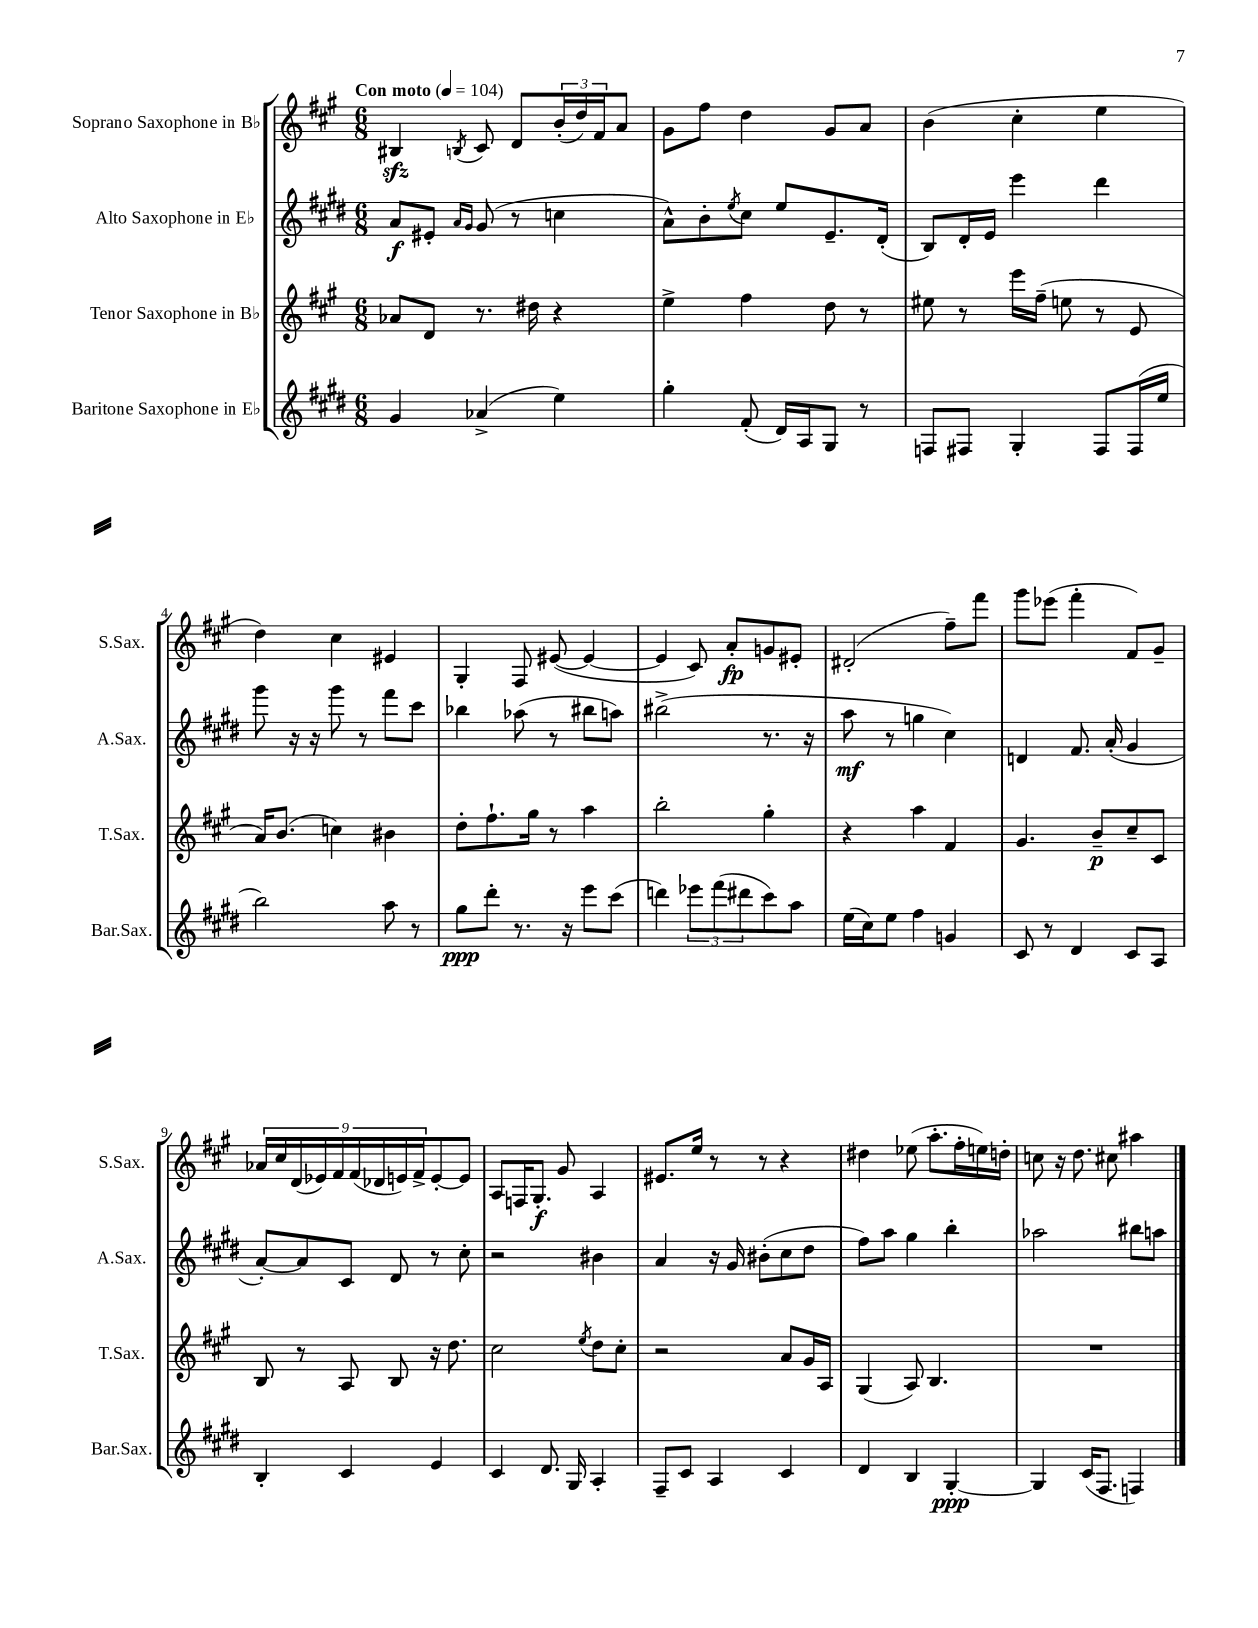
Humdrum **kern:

**kern	**kern	**kern	**kern
*staff4	*staff3	*staff2	*staff1
*clefG2	*clefG2	*clefG2	*clefG2
*k[f#c#g#d#]	*k[f#c#g#]	*k[f#c#g#d#]	*k[f#c#g#]
*M6/8	*M6/8	*M6/8	*M6/8
*MM104	*MM104	*MM104	*MM104
4g#/	8a-/L	8a/L	4B#/
.	8d/J	8e#'/J	.
.	.	16qqa/LL	.
.	.	16qqg#/JJ	8qB/
(4a-^/	8.r	(8g#/	8c#/
.	.	8r	8d/L
.	16dd#\	.	.
4ee\)	4r	4cc\	(24b'/L
.	.	.	24dd/)
.	.	.	24f#/J
.	.	.	8a/J
=	=	=	=
4gg#'\	4ee^\	8a^^\L)	8g#\L
.	.	8b'\	8ff#\J
.	.	8qee/	.
(8f#'/	4ff#\	8cc#\J	4dd\
16d#/LL)	.	8ee/L	.
16A/J	.	.	.
8G#/J	8dd\	8.e~/	8g#/L
8r	8r	.	8a/J
.	.	(16d#'/Jk	.
=	=	=	=
8F/L	8ee#\	8B/L)	(4b\
8F#/J	8r	16d#'/L	.
.	.	16e/JJ	.
4G#'/	16eee\LL	4eee\	4cc#'\
.	(16ff#~\JJ	.	.
.	8ee\	.	.
8F#/L	8r	4ddd#\	4ee\
(16F#/L	8e/	.	.
16ee/JJ	.	.	.
=	=	=	=
2bb\)	16a/LK)	8ggg#\	4dd\)
.	(8.b/J	.	.
.	.	16r	.
.	.	16r	.
.	4cc\)	8ggg#\	4cc#\
.	.	8r	.
8aa\	4b#\	8fff#\L	4e#/
8r	.	8ccc#\J	.
=	=	=	=
8gg#\L	8dd'\L	4bb-\	4G#'/
8ddd#'\J	8.ff#`\	.	.
8.r	.	(8aa-\	8F#/
.	16gg#\Jk	.	.
.	8r	8r	([8e#/
16r	.	.	.
8eee\L	4aa\	8bb#\L	4e#/_
(8ccc#\J	.	8aa\J)	.
=	=	=	=
4ddd\)	2bb'\	(2bb#^\	4e#/]
12eee-\L	.	.	8c#/)
(12fff#\	.	.	.
.	.	.	8a'/L
12ddd#\	.	.	.
8ccc#\)	4gg#'\	8.r	8g/
8aa\J	.	.	8e#'/J
.	.	16r	.
=	=	=	=
(16ee\LL	4r	8aa\	(2d#'/
16cc#\J)	.	.	.
8ee\J	.	8r	.
4ff#\	4aa\	4gg\	.
4g/	4f#/	4cc#\)	8ff#~\L)
.	.	.	8fff#\J
=	=	=	=
8c#/	4.g#/	4d/	8ggg#\L
8r	.	.	(8eee-\J
4d#/	.	8.f#/	4fff#'\
.	8b~/L	.	.
.	.	(16a'/	.
8c#/L	8cc#~/	4g#/	8f#/L)
8A/J	8c#/J	.	8g#~/J
=	=	=	=
4B'/	8B/	[8a'/L)	18a-/LL
.	.	.	18cc#/
.	.	.	(18d/
.	8r	8a/]	.
.	.	.	18e-/)
.	.	.	18f#/
4c#/	8A/	8c#/J	.
.	.	.	(18f#/
.	.	.	18d-/
.	8B/	8d#/	.
.	.	.	18e/)
.	.	.	18f#^/J
4e/	16r	8r	[8e'/
.	8.dd\	.	.
.	.	8cc#'\	8e/]J
=	=	=	=
4c#/	2cc#\	2r	8A/L
.	.	.	16F/K
.	.	.	8.G#'/J
8.d#/	.	.	.
.	.	.	8g#/
16G#/	.	.	.
.	8qee/	.	.
4A'/	8dd\L	4b#\	4A/
.	8cc#'\J	.	.
=	=	=	=
8F#~/L	2r	4a/	8.e#/L
8c#/J	.	.	.
.	.	.	16ee/Jk
4A/	.	16r	8r
.	.	16g#/	.
.	.	(8b#'\L	8r
4c#/	8a/L	8cc#\	4r
.	16g#/L	8dd#\J	.
.	16A/JJ	.	.
=	=	=	=
4d#/	(4G#/	8ff#\L)	4dd#\
.	.	8aa\J	.
4B/	8A/)	4gg#\	(8ee-\
.	4.B/	.	8.aa'\L
[4G#'/	.	4bb'\	.
.	.	.	16ff#'\L
.	.	.	16ee\)
.	.	.	16dd'\JJ
=	=	=	=
4G#/]	2.r	2aa-\	8cc\
.	.	.	16r
.	.	.	8.dd\
(16c#/LK	.	.	.
8.F#/J	.	.	.
.	.	.	8cc#\
4F/)	.	8bb#\L	4aa#\
.	.	8aa\J	.
==	==	==	==
*-	*-	*-	*-
